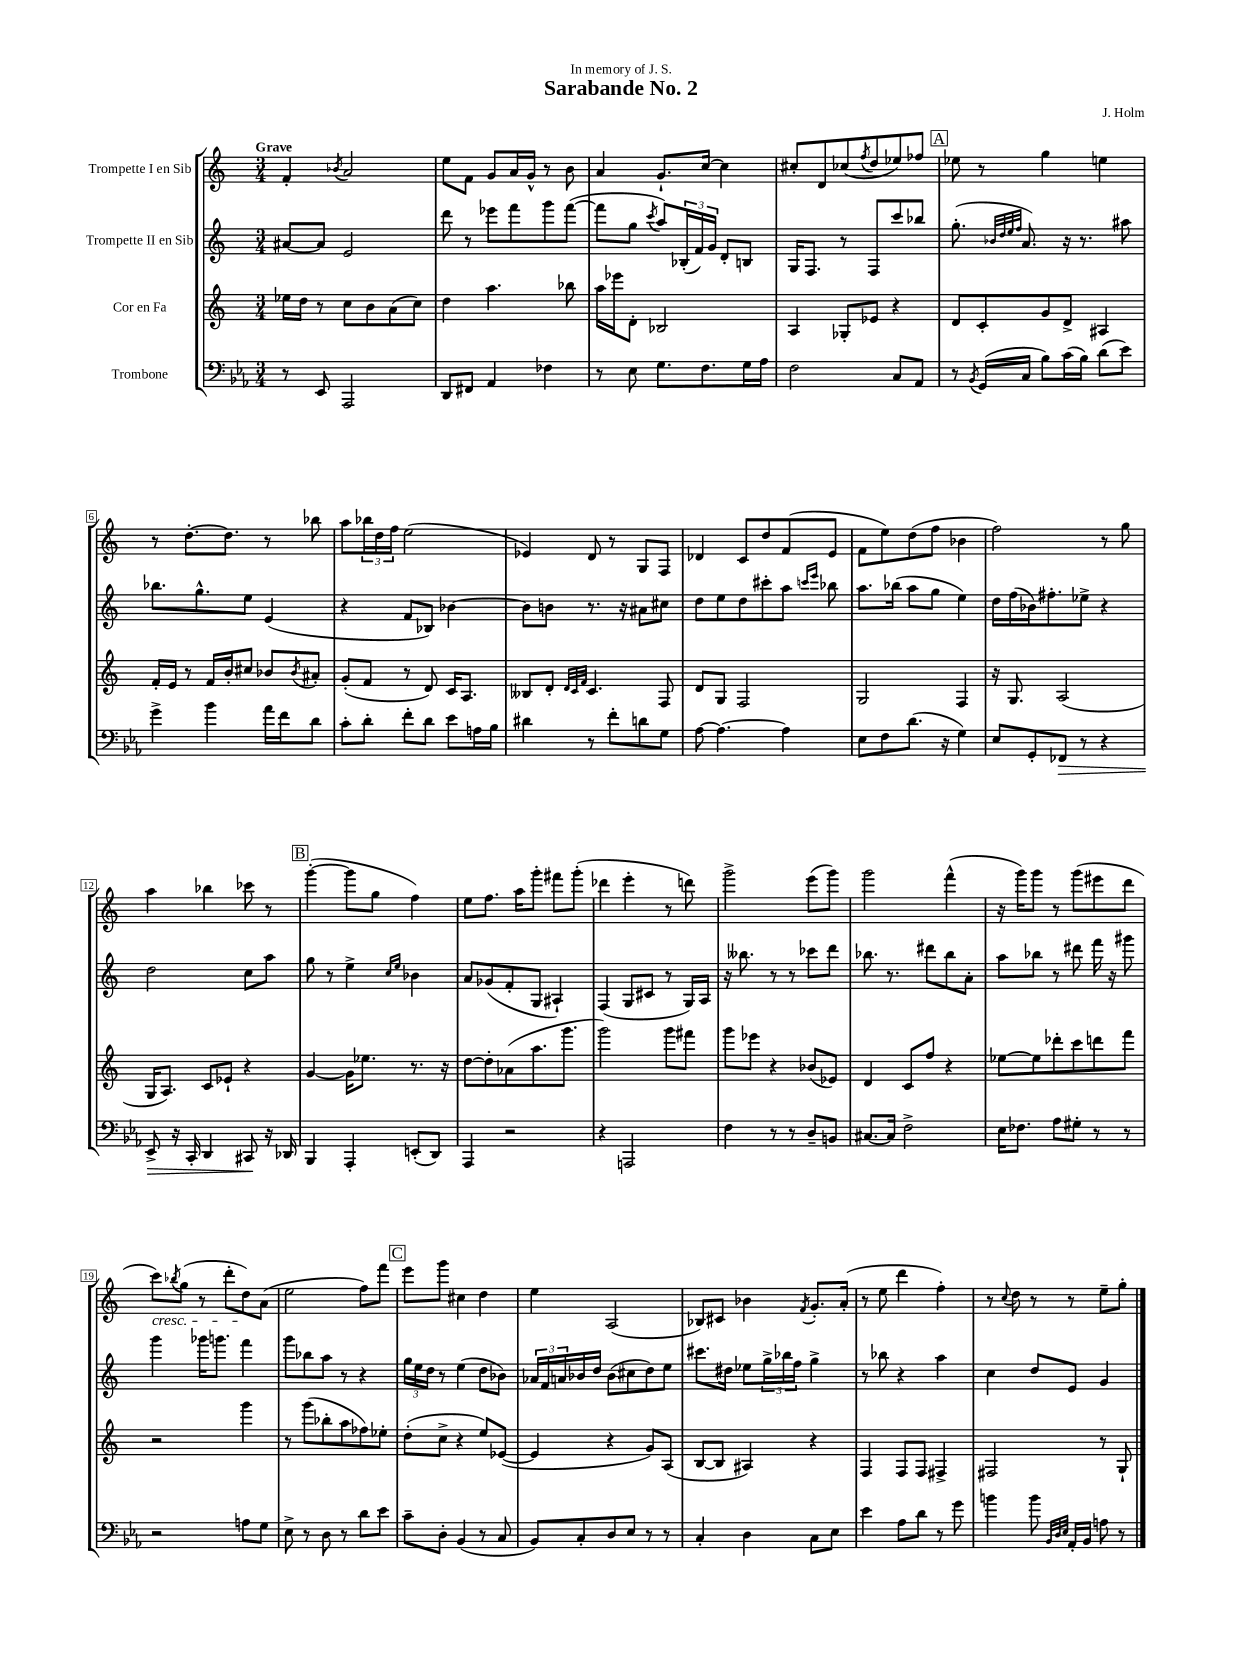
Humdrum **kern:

**kern	**kern	**kern	**kern
*staff4	*staff3	*staff2	*staff1
*clefF4	*clefG2	*clefG2	*clefG2
*k[b-e-a-]	*k[]	*k[]	*k[]
*M3/4	*M3/4	*M3/4	*M3/4
8r	16ee-	[8a#	4f'
.	16dd	.	.
8EE-	8r	8a#]	.
.	.	.	8qb-
2AAA-	8cc	2e	2a
.	8b	.	.
.	(8a	.	.
.	8cc)	.	.
=	=	=	=
8DD	4dd	8ddd	8ee
8FF#	.	8r	8f
4AA-	4.aa	8eee-	8g
.	.	8fff	16a
.	.	.	16g^^
4F-	.	8ggg	8r
.	8bb-	([8fff	8b
=	=	=	=
8r	16aa	8fff]	4a
.	16eee-	.	.
8E-	8d'	8gg	.
.	.	8qccc	.
8.G	2B-	8aa)	8.g`
.	.	(24B-'	.
.	.	24f)	.
8.F	.	.	[16cc
.	.	24g	.
.	.	8d'	4cc]
16G	.	8B	.
16A-	.	.	.
=	=	=	=
2F	4A	16G	8cc#'
.	.	8.F	.
.	.	.	8d
.	8G-'	8r	(8cc-
.	.	.	8qff
.	8e-	8F	8dd
8C	4r	8ccc	8ee-)
8AA-	.	8bb-	8ff-
=	=	=	=
8r	8d	(8.gg'	8ee-
8qBB-	.	.	.
(16GG	8c'	.	8r
.	.	32qqb-	.
.	.	32qqdd	.
.	.	32qqee	.
.	.	32qqff	.
16C	.	8.a)	.
8B-)	8g	.	4gg
(16c	8d^	16r	.
16B-)	.	8.r	.
(8d	4A#	.	4ee
8e-)	.	8aa#	.
=	=	=	=
4g^	16f'	8.bb-	8r
.	16e	.	.
.	8r	.	[8.dd'
.	.	8.gg^^	.
4b-	16f	.	.
.	16b'	.	8.dd]
.	8cc#	8ee	.
16a-	8b-	(4e	8r
16f	.	.	.
.	8qb-	.	.
8d	8a#'	.	8bb-
=	=	=	=
8c'	(8g'	4r	8aa
8d'	8f	.	24bb-
.	.	.	24dd
.	.	.	24ff
8f'	8r	8f	(2ee
8d	8d)	8B-)	.
8e-	16c	[4b-	.
.	8.A	.	.
16A	.	.	.
16B-	.	.	.
=	=	=	=
4d#	8B--	8b-]	4e-)
.	8d'	8b	.
.	32qqd	.	.
.	32qqc	.	.
.	32qqf	.	.
8r	4.c	8.r	8d
8f'	.	.	8r
.	.	16r	.
8d	.	8a#	8G
8G	8F	8cc#	8F
=	=	=	=
[8A-	8d	8dd	4d-
4.A-_	8G	8ee	.
.	2F	8dd	8c
.	.	8ccc#'	8dd
4A-]	.	8aa	(8f
.	.	16qqccc	.
.	.	16qqeee	.
.	.	8bb-	8e
=	=	=	=
8E-	2G	8.aa	8f
8F	.	.	8ee)
.	.	(16bb-	.
(8.d	.	8aa	(8dd
.	.	8gg	8ff
16r	.	.	.
4G)	4F	4ee)	4b-
=	=	=	=
8E-	16r	16dd	2ff)
.	8.G	(16ff	.
8GG'	.	16b-)	.
.	.	8.ff#'	.
8FF-	(2A	.	.
8r	.	8ee-^	.
4r	.	4r	8r
.	.	.	8gg
=	=	=	=
8EE-^	16G	2dd	4aa
.	8.A)	.	.
16r	.	.	.
16CC'	.	.	.
4DD	8c	.	4bb-
.	8e-`	.	.
8CC#	4r	8cc	8ccc-
16r	.	8aa	8r
16DD-	.	.	.
=	=	=	=
4BBB-	[4g	8gg	([4ggg'
.	.	8r	.
4AAA-'	16g]	4ee^	8ggg]
.	8.ee-	.	.
.	.	.	8gg
.	.	16qqcc	.
.	.	16qqee	.
(8EE'	8.r	4b-	4ff)
8DD)	.	.	.
.	16r	.	.
=	=	=	=
4AAA-	[8dd	8a	8ee
.	8dd']	(8g-	8.ff
2r	(8a-	8f'	.
.	.	.	16aa
.	8.aa	8G	8ggg'
.	.	4A#`)	8fff#
.	8.ggg	.	.
.	.	.	(8ggg'
=	=	=	=
4r	2ggg)	(4F	4ddd-
2AAA	.	8G	4eee'
.	.	8c#	.
.	8ggg	8r	8r
.	8fff#	16G)	8ddd)
.	.	16A	.
=	=	=	=
4F	8ggg	16r	2ggg^
.	.	8.bb--	.
.	8eee-	.	.
8r	4r	8r	.
8r	.	8r	.
8D~	(8b-	8ccc-	(8eee
8BB	8e-)	8ddd	8ggg)
=	=	=	=
[8.C#	4d	8.bb-	2ggg
16C#]	.	8.r	.
2F^	8c	.	.
.	8ff	8ddd#	.
.	4r	8bb-	(4fff^^
.	.	8a'	.
=	=	=	=
16E-	[8ee-	8aa	16r
8.F-	.	.	16ggg)
.	8ee-]	8bb-	8ggg
8A-	8ddd-'	8r	8r
8G#'	8ccc	8ddd#	(8ggg
8r	8ddd	16fff	8eee#
.	.	16r	.
8r	8fff	8ggg#	8ddd
=	=	=	=
2r	2r	4ggg	8ccc)
.	.	.	8qbb-
.	.	.	(8gg
.	.	16ggg-	8r
.	.	8.ggg	.
.	.	.	8ddd'
8A	4ggg	4fff	8dd)
8G	.	.	(8a
=	=	=	=
8E-^	8r	8ggg	2ee
8r	(8ggg	8bb-	.
8D	8bb-'	8aa	.
8r	8aa	8r	.
8d	8ff-)	4r	8ff)
8e-	8ee-'	.	8fff
=	=	=	=
8c~	(8dd'	24gg	8eee
.	.	24ee	.
.	.	24dd	.
8D'	8cc^	8r	8ggg
(4BB-	4r	(4ee	4cc#
8r	8ee)	8dd	4dd
8C	([8e-	8b-)	.
=	=	=	=
8BB-)	4e-]	24a-	4ee
.	.	24f	.
.	.	24a	.
8C'	.	16b-	.
.	.	16dd	.
8D	4r	(8b-	(2A
8E-	.	8cc#	.
8r	8g)	8dd)	.
8r	(8A	8ee	.
=	=	=	=
4C'	[8B	8.ccc#	8B-)
.	8B]	.	8c#
.	.	16dd#	.
4D	4A#)	8ee-	4b-
.	.	24gg^	.
.	.	24bb-	.
.	.	24ff	.
.	.	.	8qf
8C	4r	4gg^	8.g'
8E-	.	.	.
.	.	.	(16a'
=	=	=	=
4e-	4F	8r	8r
.	.	8bb-	8ee
8A-	8F	4r	4ddd
8d	8F	.	.
8r	4F#^	4aa	4ff')
8g	.	.	.
=	=	=	=
4b	2F#	4cc	8r
.	.	.	8qqcc
.	.	.	8dd
8b	.	8dd	8r
32qqBB-	.	.	.
32qqD	.	.	.
32qqE-	.	.	.
16AA-'	.	8e	8r
16BB-	.	.	.
8A	8r	4g	8ee~
8r	8G`	.	8gg'
==	==	==	==
*-	*-	*-	*-
